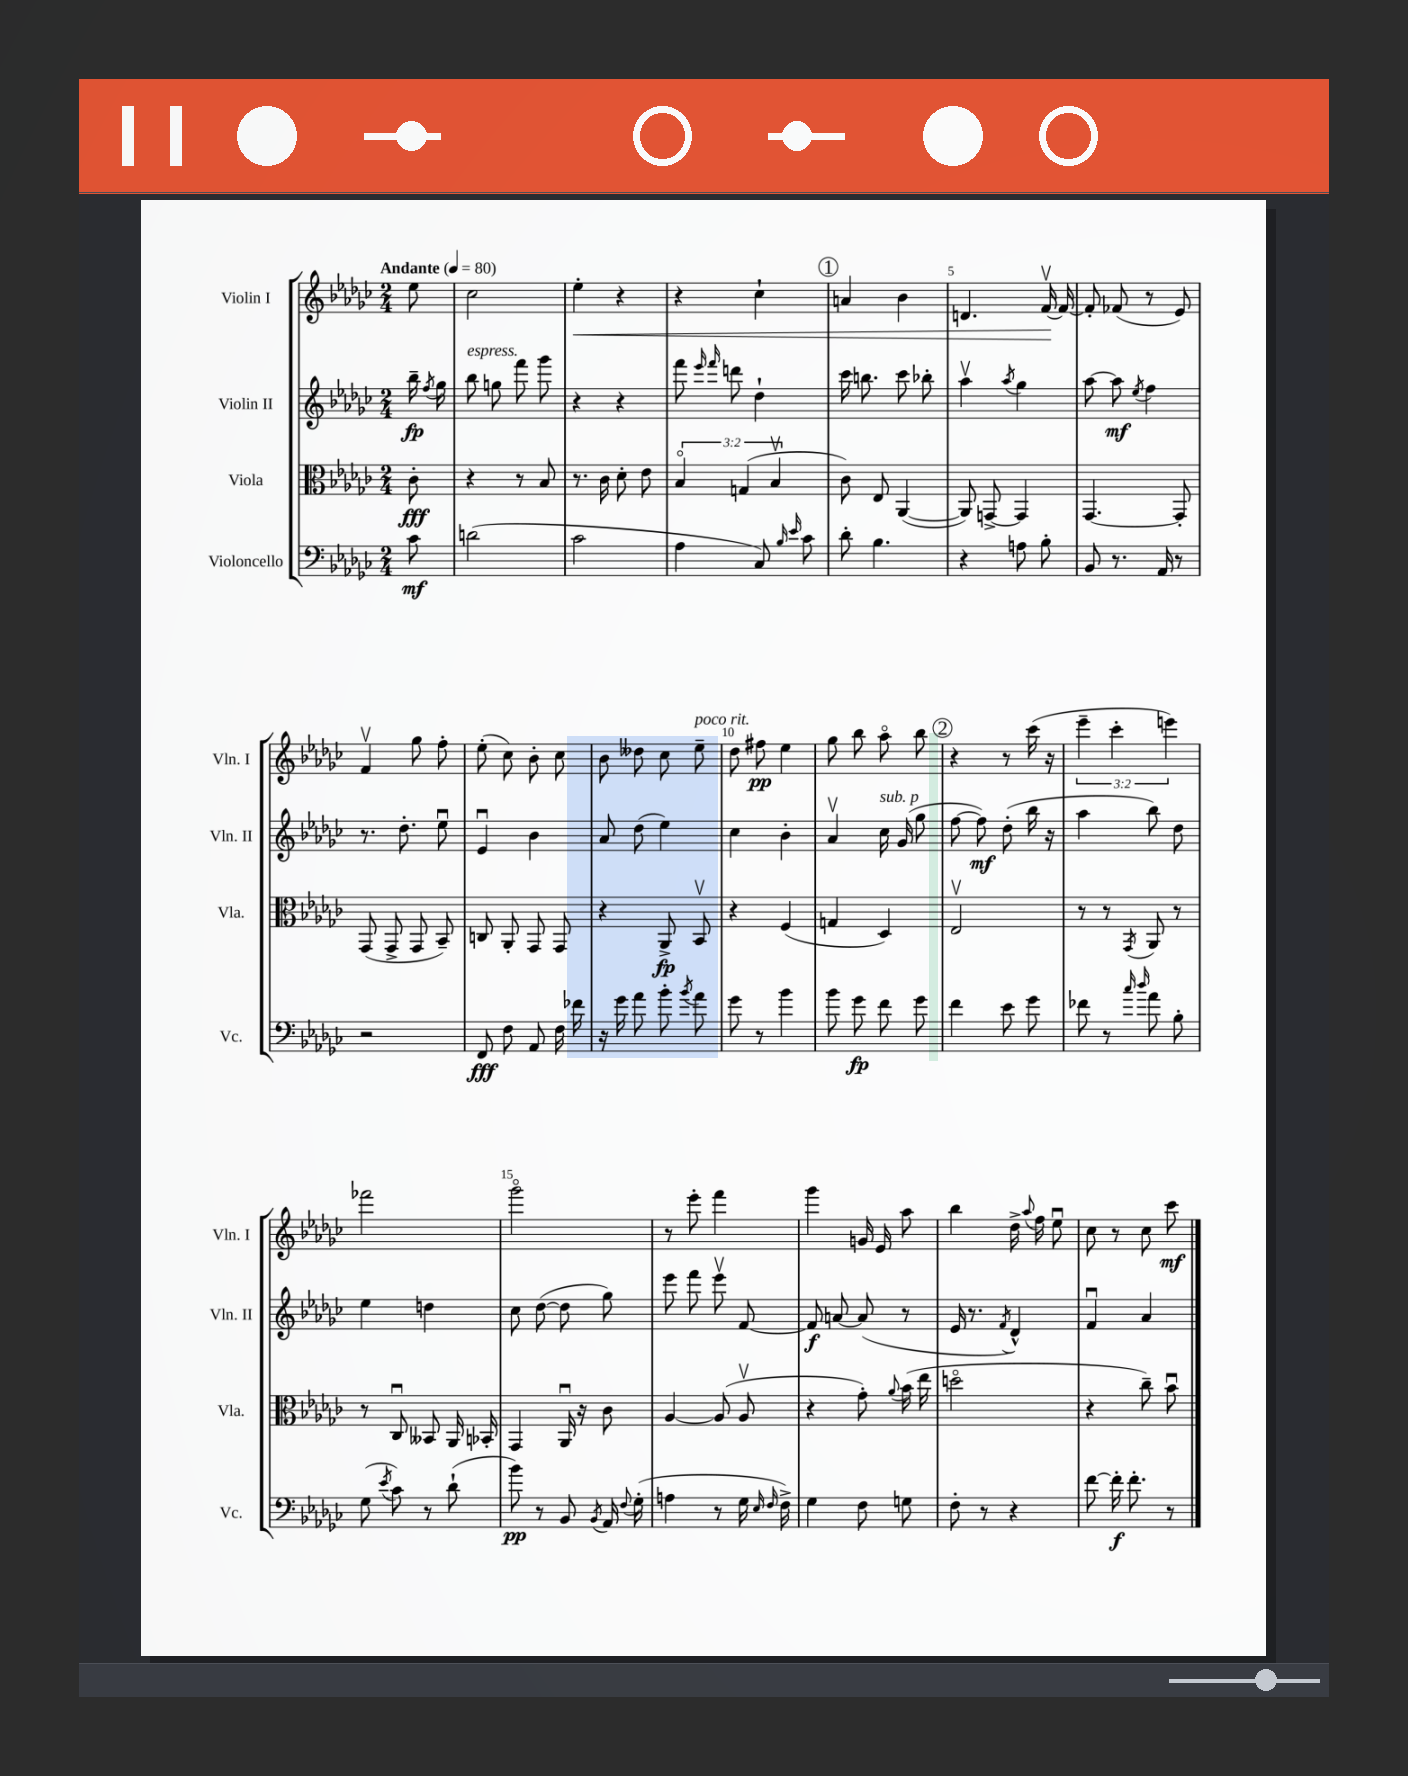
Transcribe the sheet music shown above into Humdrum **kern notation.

**kern	**kern	**kern	**kern
*staff4	*staff3	*staff2	*staff1
*clefF4	*clefC3	*clefG2	*clefG2
*k[b-e-a-d-g-c-]	*k[b-e-a-d-g-c-]	*k[b-e-a-d-g-c-]	*k[b-e-a-d-g-c-]
*M2/4	*M2/4	*M2/4	*M2/4
*MM80	*MM80	*MM80	*MM80
8c-	8c-'	16bb-~	8ee-
.	.	8qff	.
.	.	16gg-	.
=	=	=	=
(2d	4r	8bb-	2cc-
.	.	8gg	.
.	8r	8fff	.
.	8B-	8ggg-	.
=	=	=	=
2c-	8.r	4r	4ee-'
.	16c-	.	.
.	8d-'	4r	4r
.	8e-	.	.
=	=	=	=
4A-	6B-o	8fff	4r
.	.	16qqeee-	.
.	.	16qqfff	.
.	.	8ddd	.
.	(6G	.	.
8C-)	.	4dd-`	4cc-`
.	6B-v	.	.
16qqB-	.	.	.
16qqe-	.	.	.
8c-	.	.	.
=	=	=	=
8d-'	8c-)	16ccc-	4a
.	.	8.bb	.
4.B-	8E-	.	.
.	([4AA-	8ccc-	4b-
.	.	8bb-'	.
=	=	=	=
4r	8AA-])	4aa-v	4.d
.	[8GG^	.	.
.	.	8qaa-	.
8A	4GG]	4gg-	.
8B-'	.	.	[16fv
.	.	.	16f_
=	=	=	=
8BB-	[4.GG-	[8aa-	8f']
8.r	.	8aa-]	(8f-
.	.	8qee-	.
.	.	4ff	8r
16AA-	.	.	.
8r	8GG-']	.	8e-)
=	=	=	=
2r	(8GG-	8.r	4fv
.	8GG-^	.	.
.	.	8.dd-'	.
.	8GG-	.	8gg-
.	8BB-~)	8ee-u	8ff'
=	=	=	=
8FF	8C	4e-u	(8ee-'
8F	8AA-'	.	8cc-)
8AA-	8GG-	4b-	8b-'
16F	8GG-	.	8cc-
16f-	.	.	.
=	=	=	=
16r	4r	8a-	8b-
16g-	.	.	.
8a-	.	(8dd-	8dd--
8b-'	8AA-^	4ee-)	8cc-
8qb-	.	.	.
8a-	8BB-v	.	8ee-~
=	=	=	=
8g-	4r	4cc-	8dd-
8r	.	.	8ff#
4b-	(4F	4b-'	4ee-
=	=	=	=
8b-	4G	4a-v	8gg-
8g-	.	.	8bb-
8f	4D-)	16cc-	8aa-o
.	.	(16g-	.
8g-	.	8gg-	8bb-
=	=	=	=
4f	2E-v	[8ff	4r
.	.	8ff])	.
8e-	.	(8dd-'	8r
8g-	.	16bb-	(16ccc-
.	.	16r	16r
=	=	=	=
8f-	8r	4aa-	6eee-~
8r	8r	.	.
.	.	.	6ccc-'
16qqcc-	.	.	.
16qqdd-	8qGG-	.	.
8a-	8AA-	8bb-)	.
.	.	.	6eee)
8B-'	8r	8dd-	.
=	=	=	=
(8G-	8r	4ee-	2fff-
8qe-	.	.	.
8c-)	8C-u	.	.
8r	8BB--	4dd	.
(8d-`	16AA-	.	.
.	16BB-'	.	.
=	=	=	=
8b-)	4GG-	8cc-	2ggg-o
8r	.	([8dd-	.
8BB-	16AA-u	8dd-]	.
.	16r	.	.
8qBB-	.	.	.
16AA-	8c-	8gg-)	.
8qqF	.	.	.
(16G-'	.	.	.
=	=	=	=
4A	[4A-	8eee-	8r
.	.	8fff	8eee-'
8r	(8A-]	8eee-v	4fff
16G-	8A-v	[8f	.
16qqE-	.	.	.
16qqF	.	.	.
16F^)	.	.	.
=	=	=	=
4G-	4r	8f]	4ggg-
.	.	[8a	.
8F	8g-')	(8a]	16g
.	.	.	16e-
.	8qqa-	.	.
8G	(16b-	8r	8aa-
.	16ee-	.	.
=	=	=	=
8F'	2ddo	16e-	4bb-
.	.	8.r	.
8r	.	.	.
.	.	8qf	.
4r	.	4d-^^)	16dd-^
.	.	.	8qqaa-
.	.	.	16ff
.	.	.	8ee-u
=	=	=	=
[8f	4r	4fu	8cc-
16f']	.	.	8r
8.f'	.	.	.
.	8cc-~)	4a-	8cc-
8r	8b-u	.	8ccc-
==	==	==	==
*-	*-	*-	*-
